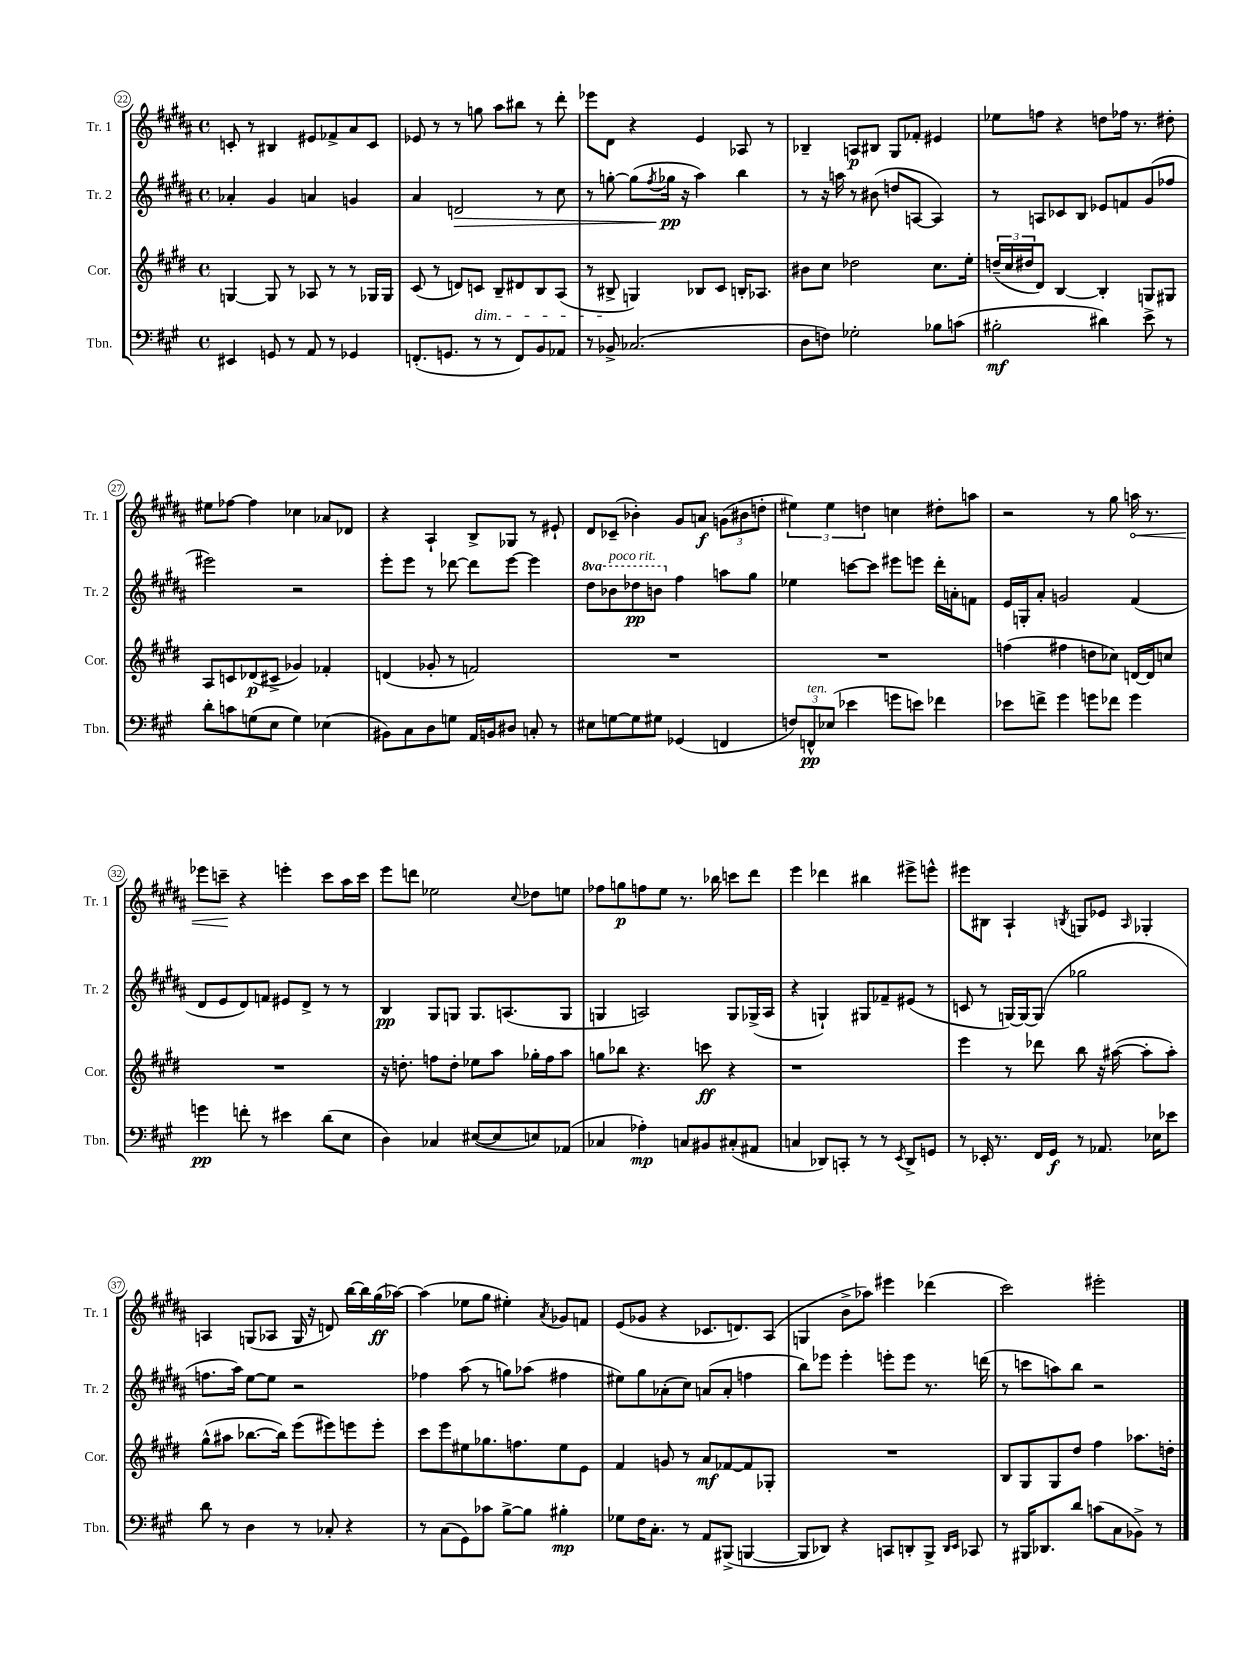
<<
\new StaffGroup <<
\new Staff = "s0" \with { instrumentName = "Tr. 1" shortInstrumentName = "Tr. 1" } {
    \clef treble \key b \major \defaultTimeSignature \time 4/4
    c'8-. r8 bis4 eis'8 fes'8-> ais'8 c'8 |
    ees'8 r8 r8 g''8 ais''8 bis''8 r8 dis'''8-. |
    ees'''8 dis'8 r4 e'4 aes8 r8 |
    bes4-- a8\p bis8 gis8 fes'8-. eis'4 |
    ees''8 f''8 r4 d''8 fes''16 r8. dis''8-. |
    eis''8 fes''8~ fes''4 ces''4 aes'8 des'8 |
    r4 ais4-! b8-> ges8 r8 eis'8-! |
    dis'8 ces'8--( bes'4-.) gis'8 a'8\f \tuplet 3/2 { g'8( bis'8 d''8-. } |
    \tuplet 3/2 { eis''4) eis''4 d''4 } c''4 dis''8-. a''8 |
    r2 r8 gis''8 \once \override Hairpin.circled-tip = ##t a''16\< r8. |
    ees'''8 c'''8--\! r4 e'''4-. c'''8 ais''16 c'''16 |
    e'''8 d'''8 ees''2 \appoggiatura { cis''8 } des''8 e''8 |
    fes''8 g''8\p f''8 e''8 r8. bes''16 c'''8 dis'''8 |
    e'''4 des'''4 bis''4 eis'''8-> e'''8-^ |
    eis'''8 bis8 ais4-! \acciaccatura { b8 } g8 ees'8 \grace { ais16 } ges4-. |
    a4 g8( aes8 g16 r16 d'8) b''16~ b''16 gis''16\ff( aes''16~) |
    aes''4( ees''8 gis''8 eis''4-.) \acciaccatura { ais'8 } ges'8 f'8 |
    e'8( ges'8 r4 ces'8. d'8.) ais8( |
    g4 b'8-> aes''8) eis'''4 des'''4( |
    cis'''2) eis'''2-. \bar "|." |
}
\new Staff = "s1" \with { instrumentName = "Tr. 2" shortInstrumentName = "Tr. 2" } {
    \clef treble \key b \major \defaultTimeSignature \time 4/4 \set Staff.ottavationMarkups = #ottavation-simple-ordinals
    aes'4-. gis'4 a'4 g'4 |
    ais'4 d'2\> r8 cis''8 |
    r8 g''8~-. g''8( \acciaccatura { fis''8 } ges''16\pp\! r16 ais''4) b''4 |
    r8 r16 a''16 r8 bis'8( d''8 a8~ a4) |
    r8 a8 ces'8 b8 ees'8 f'8 gis'8( fes''8 |
    eis'''2) r2 |
    e'''8-. e'''8 r8 des'''8~ des'''8 e'''8~ e'''4 |
    \ottava #1 dis'''8 bes''8^\markup { \italic "poco rit." } des'''8\pp b''8 \ottava #0 fis''4 a''8 gis''8 |
    ees''4 c'''8~ c'''8 eis'''8 e'''8 dis'''16-. a'16-. f'8 |
    e'16 g16-. ais'8-. g'2 fis'4( |
    dis'8 e'8 dis'8) f'8 eis'8 dis'8-> r8 r8 |
    b4\pp gis8 g8 g8. a8.( g8 |
    g4 a2) g8 ges16->( a16 |
    r4 g4-!) gis8 fes'8-- eis'8( r8 |
    c'8 r8 g16~) g16~ g8( ges''2 |
    f''8. ais''16) e''8~ e''8 r2 |
    fes''4 ais''8( r8 g''8) aes''8( fis''4 |
    eis''8) gis''8 aes'8-.( cis''8) a'8( a'8-. f''4 |
    b''8) ees'''8 ees'''4-. e'''8-. e'''8 r8. d'''16( |
    r8 c'''8 a''8) b''8 r2 \bar "|." |
}
\new Staff = "s2" \with { instrumentName = "Cor." shortInstrumentName = "Cor." } {
    \clef treble \key e \major \defaultTimeSignature \time 4/4
    g4~ g8 r8 aes8 r8 r8 ges16 ges16 |
    cis'8( r8 d'8) c'8\dim b8-- dis'8 b8 a8( |
    r8 bis8->\! g4) bes8 cis'8 b16-. aes8. |
    bis'8 cis''8 des''2 cis''8. e''16-. |
    \tuplet 3/2 { d''16--( cis''16 dis''16 } dis'8) b4~ b4-. g8 gis8 |
    a8 c'8 des'8\p( cis'8-> ges'4) fes'4-. |
    d'4( ges'8-. r8 f'2) |
    R1 |
    R1 |
    f''4( fis''4 d''8 ces''8) d'16~ d'16 c''8 |
    R1 |
    r16 d''8.-. f''8 d''8-. ees''8 a''8 ges''16-. f''16 a''8 |
    g''8 bes''8 r4. c'''8\ff r4 |
    r1 |
    e'''4 r8 des'''8 b''8 r16 ais''16~( ais''8-. ais''8-.) |
    gis''8-^( ais''8 bes''8.~ bes''16) e'''8( eis'''8) e'''8 e'''8-. |
    cis'''8 e'''8 eis''8 ges''8. f''8. eis''8 e'8 |
    fis'4 g'8 r8 a'8\mf fes'8~ fes'8 ges8-. |
    R1 |
    b8 gis8 gis8 dis''8 fis''4 aes''8. d''16-. \bar "|." |
}
\new Staff = "s3" \with { instrumentName = "Tbn." shortInstrumentName = "Tbn." } {
    \clef bass \key a \major \defaultTimeSignature \time 4/4
    eis,4 g,8 r8 a,8 r8 ges,4 |
    f,8.-.( g,8. r8 r8 f,8) b,8 aes,8 |
    r8 bes,8-> ces2.( |
    d8 f8) ges2-. bes8 c'8( |
    bis2-.\mf dis'4) e'8-> r8 |
    d'8-. c'8 g8( e8 g4) ees4( |
    bis,8) cis8 d8 g8 a,16 b,16 dis8 c8-. r8 |
    eis8 g8~ g8 gis8 ges,4( f,4 |
    \tuplet 3/2 { f8) f,8-^\pp^\markup { \italic "ten." } ees8( } ees'4 g'8 e'8) fes'4 |
    ees'8 f'8-> gis'4 g'8 fes'8 g'4 |
    g'4\pp f'8-. r8 eis'4 d'8( e8 |
    d4) ces4 eis8~( eis8 e8) aes,8( |
    ces4 aes4-.\mp) c8 bis,8 cis8-.( ais,8 |
    c4 des,8) c,8-. r8 r8 \acciaccatura { e,8 } des,8-> g,8 |
    r8 ees,16-. r8. fis,16 gis,16\f r8 aes,8. ees16 ees'8 |
    d'8 r8 d4 r8 ces8-. r4 |
    r8 cis8( gis,8) ces'8 b8~-> b8 bis4-.\mp |
    ges8 fis16 cis8.-. r8 a,8 bis,,8->( b,,4~ |
    b,,8 des,8) r4 c,8 d,8-. b,,8-> \grace { d,16 e,16 } ces,8 |
    r8 bis,,16 des,8. d'8 c'8( cis8 bes,8->) r8 \bar "|." |
}
>>
>>
\layout { \context { \Score currentBarNumber = #22 \override BarNumber.stencil = #(make-stencil-circler 0.1 0.3 ly:text-interface::print) } }
